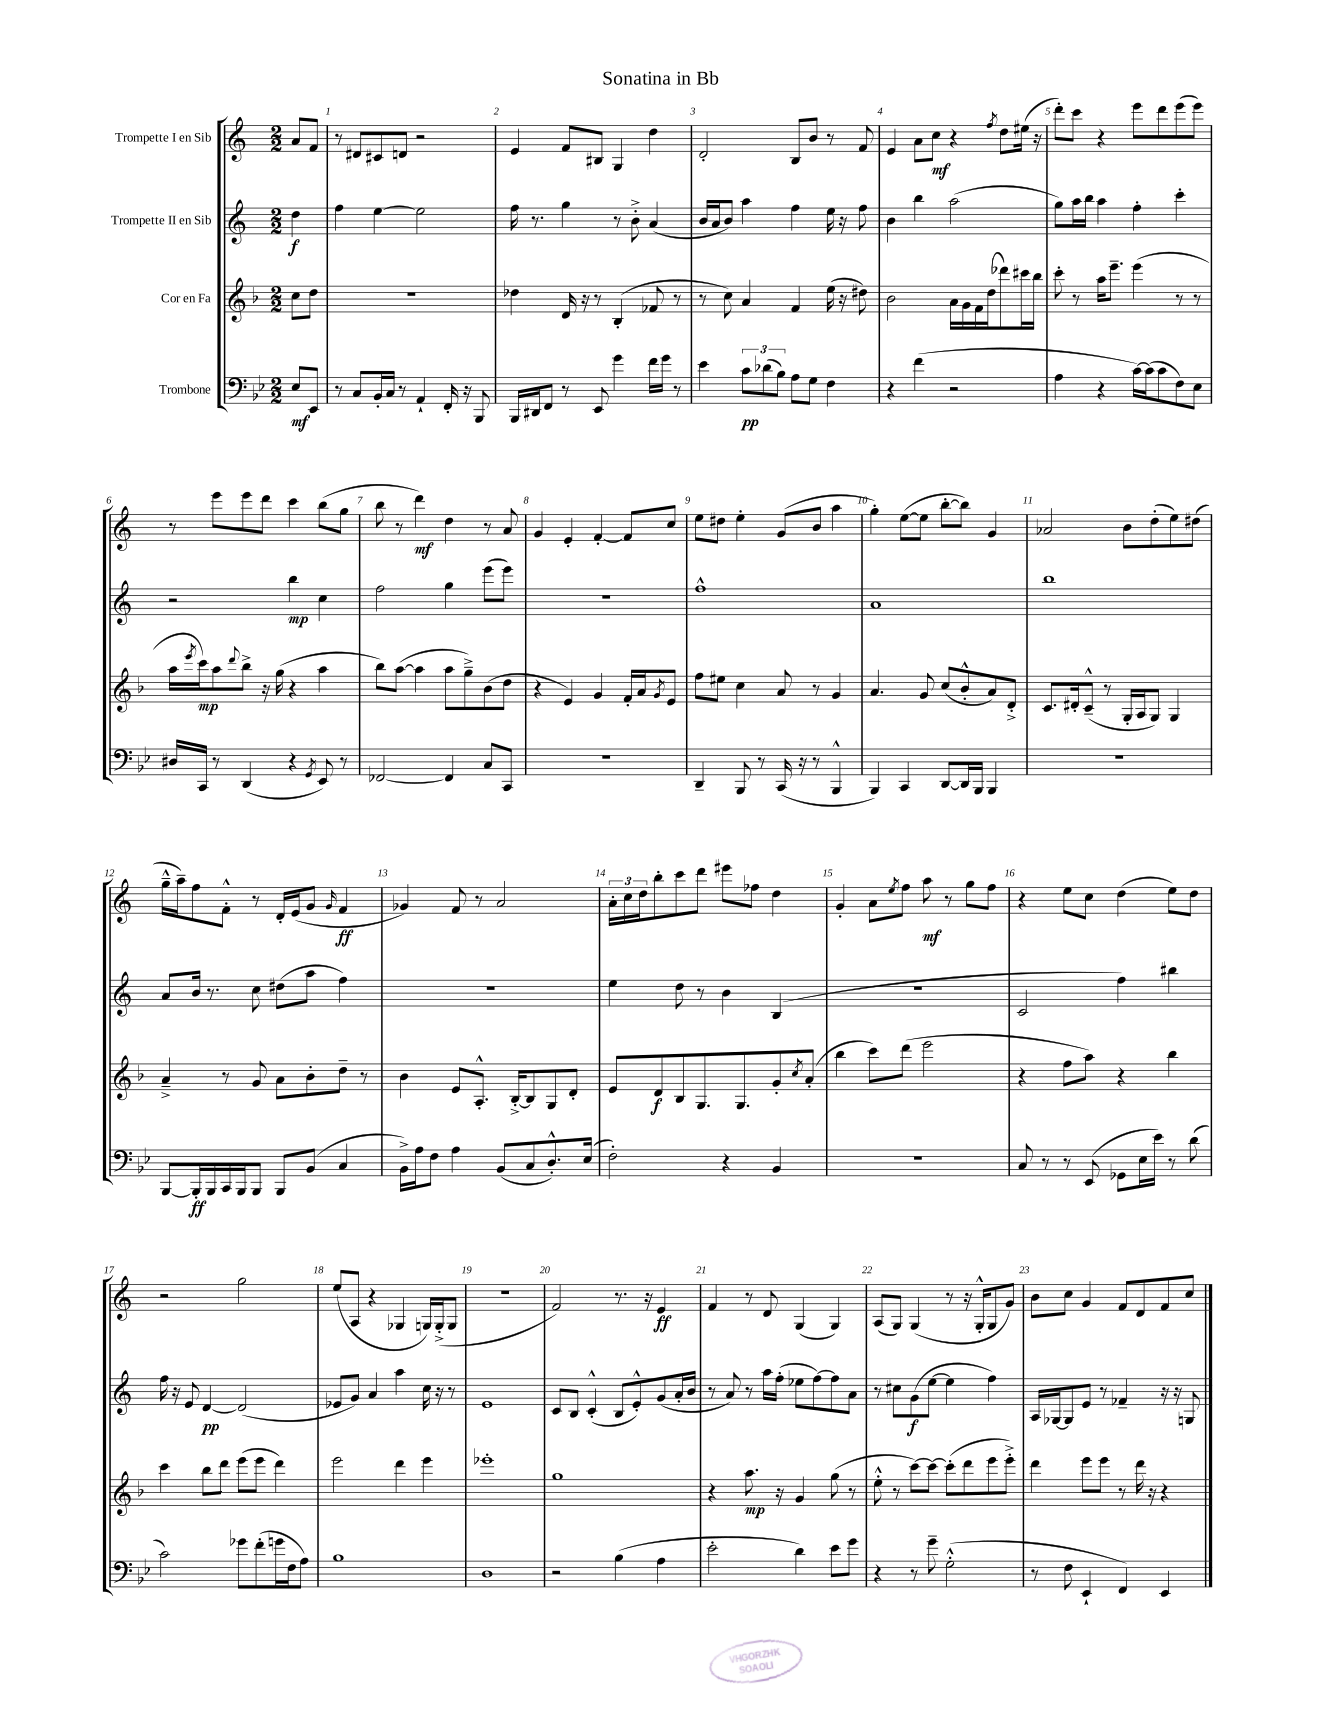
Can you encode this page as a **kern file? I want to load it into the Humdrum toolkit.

**kern	**dynam	**kern	**dynam	**kern	**dynam	**kern	**dynam
*part4	*part4	*part3	*part3	*part2	*part2	*part1	*part1
*staff4	*staff4	*staff3	*staff3	*staff2	*staff2	*staff1	*staff1
*I"Trombone	*	*I"Cor en Fa	*	*I"Trompette II en Sib	*	*I"Trompette I en Sib	*
*clefF4	*	*clefG2	*	*clefG2	*	*clefG2	*
*k[b-e-]	*	*k[b-]	*	*k[]	*	*k[]	*
*M2/2	*	*M2/2	*	*M2/2	*	*M2/2	*
=	=	=	=	=	=	=	=
8E-/L	mf	8cc\L	.	4dd\	f	8a/L	.
8EE-/J	.	8dd\J	.	.	.	8f/J	.
=1	=1	=1	=1	=1	=1	=1	=1
8r	.	1r	.	4ff\	.	8r	.
8C/L	.	.	.	.	.	8d#X/L	.
16BB-'/L	.	.	.	[4ee\	.	8c#X/	.
16C/JJ	.	.	.	.	.	.	.
8r	.	.	.	.	.	8dn/J	.
4AA`/	.	.	.	2ee\]	.	2r	.
16FF'/	.	.	.	.	.	.	.
16r	.	.	.	.	.	.	.
8BBB-/	.	.	.	.	.	.	.
=2	=2	=2	=2	=2	=2	=2	=2
16BBB-/LL	.	4dd-X\	.	16ff\	.	4e/	.
16DD#X/J	.	.	.	8.r	.	.	.
8FF/J	.	.	.	.	.	.	.
8r	.	16d/	.	4gg\	.	8f/L	.
.	.	16r	.	.	.	.	.
8EE-/	.	8r	.	.	.	8B#X/J	.
4g\	.	(4B-'/	.	8r	.	4G/	.
.	.	.	.	8b'^\	.	.	.
16f\LL	.	8f-X/	.	(4a/	.	4dd\	.
16g\JJ	.	.	.	.	.	.	.
8r	.	8r	.	.	.	.	.
=3	=3	=3	=3	=3	=3	=3	=3
4e-\	.	8r	.	16b/LL	.	2d'/	.
.	.	.	.	16a/J	.	.	.
.	.	8cc\)	.	8b/J)	.	.	.
12c\L	pp	4a/	.	4aa\	.	.	.
(12d-X\	.	.	.	.	.	.	.
12B-\J)	.	.	.	.	.	.	.
8A\L	.	4f/	.	4ff\	.	8B/L	.
8G\J	.	.	.	.	.	8b/J	.
4F\	.	(16ee\	.	16ee\	.	8r	.
.	.	16r	.	16r	.	.	.
.	.	8dd#X\)	.	8ff\	.	8f/	.
=4	=4	=4	=4	=4	=4	=4	=4
4r	.	2b-\	.	4b\	.	4e/	.
(4f\	.	.	.	4bb\	.	8a\L	.
.	.	.	.	.	.	8cc\J	mf
2r	.	16a\LL	.	(2aa\	.	4r	.
.	.	16g\	.	.	.	.	.
.	.	16f\	.	.	.	.	.
.	.	(16dd\J	.	.	.	.	.
.	.	.	.	.	.	8qff/	.
.	.	8ddd-X\)	.	.	.	8dd\L	.
.	.	16ccc#X\L	.	.	.	(16ee#X\Jk	.
.	.	16bb-\JJ	.	.	.	16r	.
=5	=5	=5	=5	=5	=5	=5	=5
4A\	.	8ccc'\	.	8gg\L)	.	8ddd'\L)	.
.	.	8r	.	16aa\L	.	8ccc\J	.
.	.	.	.	16bb\JJ	.	.	.
4r	.	16aa\KL	.	4aa\	.	4r	.
.	.	8.eee~\J	.	.	.	.	.
[16c\LL)	.	(4eee\	.	4ff'\	.	8eee\L	.
(16c\J]	.	.	.	.	.	.	.
8c\	.	.	.	.	.	8ddd\	.
8F\)	.	8r	.	4ccc'\	.	(8eee\	.
8E-\J	.	8r	.	.	.	8eee\J)	.
!!LO:LB:g=z
=6	=6	=6	=6	=6	=6	=6	=6
16D#X/LL	.	16aa\LL	.	2r	.	8r	.
.	.	8qeee/	.	.	.	.	.
16CC/JJ	.	16ccc\J)	mp	.	.	.	.
8r	.	8aa\	.	.	.	8eee\L	.
.	.	8qqddd/	.	.	.	.	.
(4DD/	.	8bb-^\J	.	.	.	8eee\	.
.	.	16r	.	.	.	8ddd\J	.
.	.	(16gg\	.	.	.	.	.
4r	.	4r	.	4bb\	mp	4ccc\	.
8qGG/	.	.	.	.	.	.	.
8EE-/)	.	4aa\	.	4cc\	.	(8bb\L	.
8r	.	.	.	.	.	8gg\J	.
=7	=7	=7	=7	=7	=7	=7	=7
[2FF-X/	.	8bb-\L)	.	2ff\	.	8bb\	.
.	.	([8aa\J	.	.	.	8r	.
.	.	4aa\]	.	.	.	4ddd\)	mf
4FF-/]	.	8aa\L	.	4gg\	.	4dd\	.
.	.	8gg~^\)	.	.	.	.	.
8C/L	.	(8b-\	.	(8eee\L	.	8r	.
8CC/J	.	8dd\J	.	8eee\J)	.	8a/	.
=8	=8	=8	=8	=8	=8	=8	=8
1r	.	4r	.	1r	.	4g/	.
.	.	4e/)	.	.	.	4e'/	.
.	.	4g/	.	.	.	[4f'/	.
.	.	16f'/LL	.	.	.	8f/L]	.
.	.	16a/J	.	.	.	.	.
.	.	8qg/	.	.	.	.	.
.	.	8e/J	.	.	.	8cc/J	.
=9	=9	=9	=9	=9	=9	=9	=9
4DD~/	.	8ff\L	.	1ff^^	.	8ee\L	.
.	.	8ee#X\J	.	.	.	8dd#X\J	.
8BBB-/	.	4cc\	.	.	.	4ee'\	.
8r	.	.	.	.	.	.	.
(16CC/	.	8a/	.	.	.	(8g/L	.
16r	.	.	.	.	.	.	.
8r	.	8r	.	.	.	8b/J	.
4BBB-^^/	.	4g/	.	.	.	4aa\	.
=10	=10	=10	=10	=10	=10	=10	=10
4BBB-/)	.	4.a/	.	1a	.	4gg'\)	.
4CC/	.	.	.	.	.	([8ee\L	.
.	.	8g/	.	.	.	8ee\J]	.
[8DD/L	.	(8cc/L	.	.	.	[8bb'\L	.
16DD/L]	.	8b-'^^/	.	.	.	8bb\J])	.
16BBB-/JJ	.	.	.	.	.	.	.
4BBB-/	.	8a/)	.	.	.	4g/	.
.	.	8d'^/J	.	.	.	.	.
=11	=11	=11	=11	=11	=11	=11	=11
1r	.	8.c/L	.	1bb	.	2a-X/	.
.	.	16d#X'/k	.	.	.	.	.
.	.	(8c~^^/J	.	.	.	.	.
.	.	8r	.	.	.	.	.
.	.	16G'/LL	.	.	.	8b\L	.
.	.	16A/J	.	.	.	.	.
.	.	8G/J)	.	.	.	(8dd'\	.
.	.	4G/	.	.	.	8ee\)	.
.	.	.	.	.	.	(8dd#X\J	.
!!LO:LB:g=z
=12	=12	=12	=12	=12	=12	=12	=12
[8BBB-/L	.	4a~^/	.	8a/L	.	16gg~^^\LL	.
.	.	.	.	.	.	16aa~\J)	.
16BBB-'/L]	ff	.	.	16b/Jk	.	8ff\	.
16BBB-/	.	.	.	8.r	.	.	.
16CC/	.	8r	.	.	.	8f'^^\J	.
16BBB-/J	.	.	.	.	.	.	.
8BBB-/J	.	8g/	.	8cc\	.	8r	.
8BBB-/L	.	8a\L	.	(8dd#X\L	.	16d'/LL	.
.	.	.	.	.	.	(16e/J	.
(8BB-/J	.	8b-'\	.	8aa\J	.	8g/J	.
.	.	.	.	.	.	16qqg/	.
4C/	.	8dd~\J	.	4ff\)	.	4f/	ff
.	.	8r	.	.	.	.	.
=13	=13	=13	=13	=13	=13	=13	=13
16BB-^\LL)	.	4b-\	.	1r	.	4g-X/)	.
16A\J	.	.	.	.	.	.	.
8F\J	.	.	.	.	.	.	.
4A\	.	8e/L	.	.	.	8f/	.
.	.	8.A'^^/J	.	.	.	8r	.
(8BB-/L	.	.	.	.	.	2a/	.
.	.	[16B-'^/KL	.	.	.	.	.
8C/	.	8B-/]	.	.	.	.	.
8.D'^^/)	.	8G/	.	.	.	.	.
.	.	8d'/J	.	.	.	.	.
(16E-/Jk	.	.	.	.	.	.	.
=14	=14	=14	=14	=14	=14	=14	=14
2F'\)	.	8e/L	.	4ee\	.	24a'\LL	.
.	.	.	.	.	.	24cc\	.
.	.	.	.	.	.	24dd\J	.
.	.	8d/	f	.	.	8bb'\	.
.	.	8B-/	.	8dd\	.	8ccc\	.
.	.	8.G/	.	8r	.	8ddd\J	.
4r	.	.	.	4b\	.	8eee#X\L	.
.	.	8.G/	.	.	.	.	.
.	.	.	.	.	.	8ff-X\J	.
4BB-/	.	8g'/	.	(4B/	.	4dd\	.
.	.	8qcc/	.	.	.	.	.
.	.	(8a'/J	.	.	.	.	.
=15	=15	=15	=15	=15	=15	=15	=15
1r	.	4bb-\	.	1r	.	4g'/	.
.	.	8ccc\L)	.	.	.	8a\L	.
.	.	.	.	.	.	8qee/	.
.	.	(8ddd\J	.	.	.	8ff\J	.
.	.	2eee\	.	.	.	8aa\	mf
.	.	.	.	.	.	8r	.
.	.	.	.	.	.	8gg\L	.
.	.	.	.	.	.	8ff\J	.
=16	=16	=16	=16	=16	=16	=16	=16
8C/	.	4r	.	2c/	.	4r	.
8r	.	.	.	.	.	.	.
8r	.	8ff\L	.	.	.	8ee\L	.
(8EE-/	.	8aa\J)	.	.	.	8cc\J	.
8GG-X\L	.	4r	.	4ff\)	.	(4dd\	.
16E-\L	.	.	.	.	.	.	.
16e-\JJ)	.	.	.	.	.	.	.
8r	.	4bb-\	.	4bb#X\	.	8ee\L)	.
(8d\	.	.	.	.	.	8dd\J	.
!!LO:LB:g=z
=17	=17	=17	=17	=17	=17	=17	=17
2c\)	.	4ccc\	.	16ff\	.	2r	.
.	.	.	.	16r	.	.	.
.	.	.	.	8e/	.	.	.
.	.	8bb-\L	.	[4d/	pp	.	.
.	.	8ddd\J	.	.	.	.	.
8g-X\L	.	(8eee\L	.	(2d/]	.	2gg\	.
(8f'\	.	8eee\J	.	.	.	.	.
16gn\L	.	4ddd\)	.	.	.	.	.
16F\J	.	.	.	.	.	.	.
8A\J)	.	.	.	.	.	.	.
=18	=18	=18	=18	=18	=18	=18	=18
1B-	.	2eee\	.	8e-X/L	.	(8ee/L	.
.	.	.	.	8g/J)	.	8A/J	.
.	.	.	.	4a/	.	4r	.
.	.	4ddd\	.	4aa\	.	4G-X/	.
.	.	4eee\	.	16cc\	.	16Gn/LL)	.
.	.	.	.	16r	.	(16G'^/J	.
.	.	.	.	8r	.	8G/J	.
=19	=19	=19	=19	=19	=19	=19	=19
1D	.	1eee-X'	.	1e	.	1r	.
=20	=20	=20	=20	=20	=20	=20	=20
2r	.	1gg	.	8c/L	.	2f/)	.
.	.	.	.	8B/J	.	.	.
.	.	.	.	(4c'^^/	.	.	.
(4B-\	.	.	.	8B/L	.	8.r	.
.	.	.	.	8e'^^/)	.	.	.
.	.	.	.	.	.	16r	.
4A\	.	.	.	(8g/	.	4e/	ff
.	.	.	.	16a'/L	.	.	.
.	.	.	.	16b/JJ	.	.	.
=21	=21	=21	=21	=21	=21	=21	=21
2e-'\	.	4r	.	8r	.	4f/	.
.	.	.	.	8a/)	.	.	.
.	.	8.aa\	mp	8r	.	8r	.
.	.	.	.	16aa\LL	.	8d/	.
.	.	16r	.	(16ff'\JJ	.	.	.
4d\)	.	4g/	.	8ee-X\L	.	(4G/	.
.	.	.	.	[8ff\)	.	.	.
8e-\L	.	(8gg\	.	8ff\]	.	4G/)	.
8g\J	.	8r	.	8a\J	.	.	.
=22	=22	=22	=22	=22	=22	=22	=22
4r	.	8ee'^^\	.	8r	.	(8A/L	.
.	.	8r	.	8cc#X\L	.	8G/J)	.
8r	.	[8ccc\L)	.	(8g\	f	(4G/	.
8g~\	.	8ccc\J_	.	[8ee\J	.	.	.
(2G'^^\	.	(8ccc'\L]	.	4ee\]	.	8r	.
.	.	8ddd\	.	.	.	16r	.
.	.	.	.	.	.	16G'^^/KL	.
.	.	8eee\	.	4ff\)	.	8G/	.
.	.	8eee'^\J)	.	.	.	8g/J)	.
=23	=23	=23	=23	=23	=23	=23	=23
8r	.	4ddd\	.	16A/LL	.	8b\L	.
.	.	.	.	[16G-X/J	.	.	.
8F\	.	.	.	8G-/]	.	8cc\J	.
4EE-`/	.	8eee\L	.	8e/J	.	4g/	.
.	.	8eee\J	.	8r	.	.	.
4FF/)	.	8r	.	4f-X~/	.	8f/L	.
.	.	16ddd\	.	.	.	8d/	.
.	.	16r	.	.	.	.	.
4EE-/	.	4r	.	16r	.	8f/	.
.	.	.	.	16r	.	.	.
.	.	.	.	8Gn/	.	8cc/J	.
==	==	==	==	==	==	==	==
*-	*-	*-	*-	*-	*-	*-	*-
